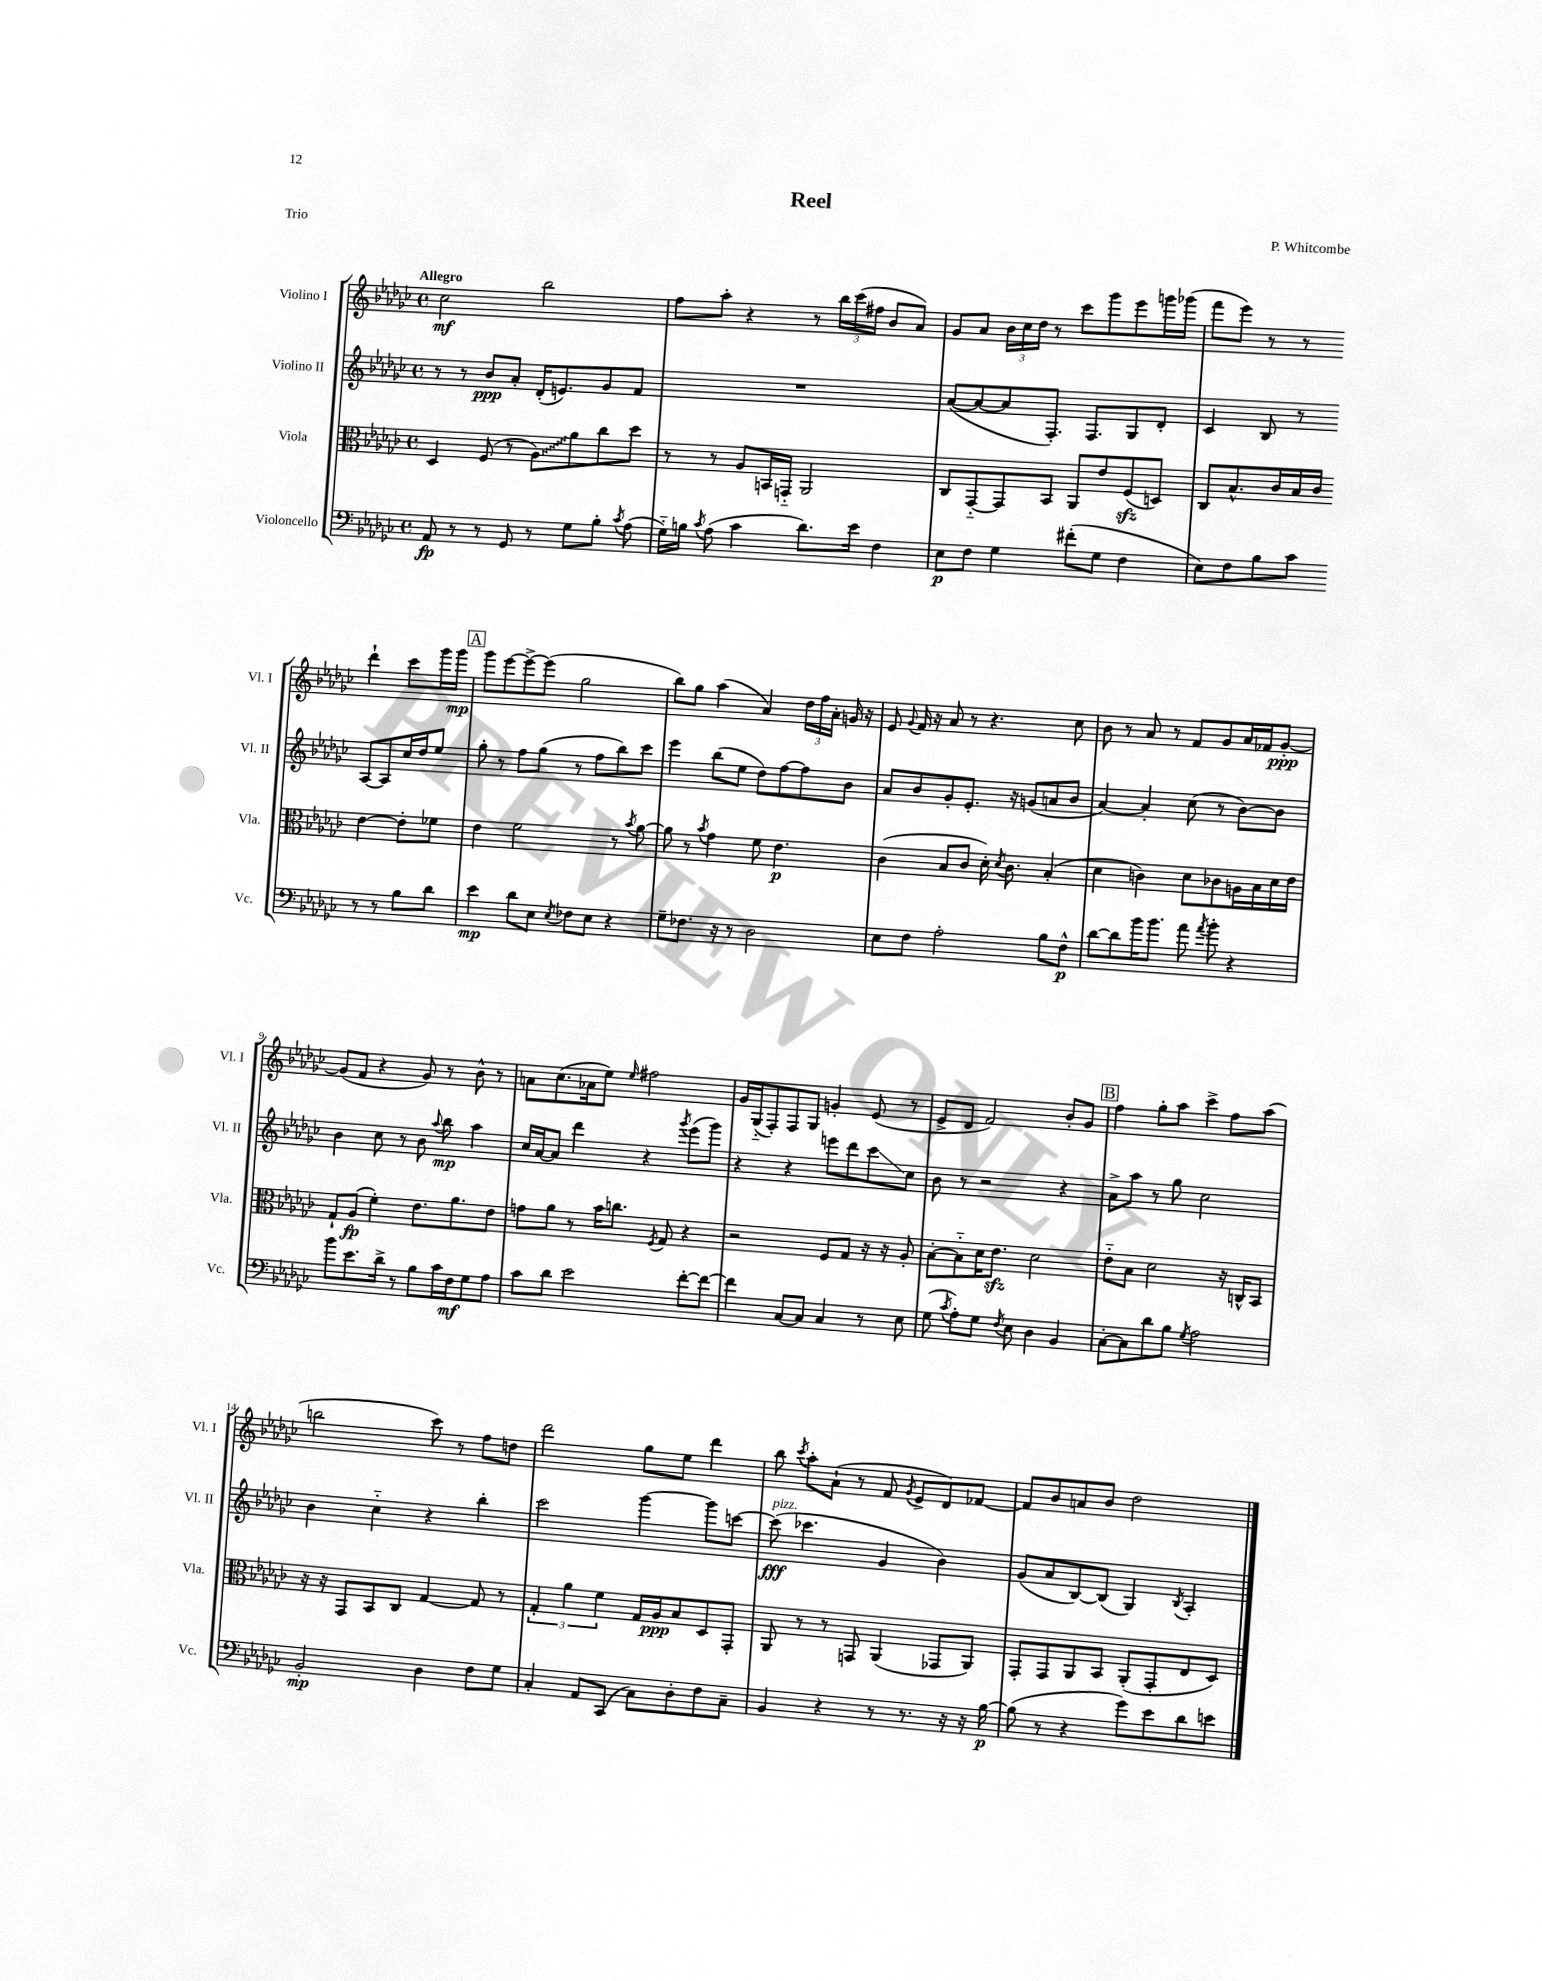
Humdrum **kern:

**kern	**kern	**kern	**kern
*staff4	*staff3	*staff2	*staff1
*clefF4	*clefC3	*clefG2	*clefG2
*k[b-e-a-d-g-c-]	*k[b-e-a-d-g-c-]	*k[b-e-a-d-g-c-]	*k[b-e-a-d-g-c-]
*M4/4	*M4/4	*M4/4	*M4/4
*met(c)	*met(c)	*met(c)	*met(c)
8AA-	4D-	8r	2cc-
8r	.	8r	.
8r	(8F	8b-	.
8GG-	8r	8a-'	.
8r	8A-)	(16d-'	2bb-
.	.	8.e)	.
8G-	8a-	.	.
8B-'	8cc-	8g-	.
8qc-	.	.	.
(8A-	8dd-	8f	.
=	=	=	=
16G-'~)	8r	1r	8ff
16B	.	.	.
8qc-	.	.	.
(8A-	8r	.	8aa-'
4c-	8A-	.	4r
.	16BB	.	.
.	16GG'~	.	.
8.d-)	2AA-	.	8r
.	.	.	24bb-
.	.	.	(24ccc-
16e-	.	.	.
.	.	.	24ff#
4F	.	.	8b-
.	.	.	8a-)
=	=	=	=
8E-	8C-	([8a-	8g-
8F	[8GG-'~	8a-_	8a-
4G-	8GG-]	8a-]	24b-
.	.	.	24cc-
.	.	.	24dd-
.	8BB-	8.F')	8r
(8f#'	8AA-	.	8ccc-
.	.	8.F	.
8G-	8e-	.	8ggg-
4F	(8F	8G-	8eee-
.	8D)	8d-'	16ggg
.	.	.	(16ggg-
=	=	=	=
8E-)	8C-	4c-	8fff
8F	8.B-^^	.	8eee-)
8B-	.	8B-	8r
.	16c-	.	.
8c-	16B-	8r	8r
.	16c-	.	.
8r	[4e-	[8A-	4ddd-`
8r	.	8A-]	.
8B-	8e-']	16cc-	8ccc-
.	.	16dd-	.
8d-	8f-	8ee-	16ggg-
.	.	.	16ggg-
=	=	=	=
4e-	4e-	8gg-'	8ggg-
.	.	8r	[8eee-
8d-	2f	8ff	8eee-^_
8E-	.	(8gg-	(8eee-]
8qE-	.	.	.
8F-	.	8r	2gg-
8E-	.	8ff	.
4r	8r	8bb-)	.
.	8qb-	.	.
.	[8a-	8ccc-	.
=	=	=	=
8G-~	8a-]	4eee-	8bb-)
8.F-	8r	.	8gg-
.	8qb-	.	.
.	4g-	(8bb-	(4aa-
16r	.	.	.
8r	.	8ee-	.
2D-	8f	8dd-)	4a-)
.	4.e-	[8ff	.
.	.	8ff]	24dd-
.	.	.	24ff
.	.	.	24a-'
.	.	8b-	16g
.	.	.	16r
=	=	=	=
8E-	(4c-	8a-	8e-
.	.	.	8qqg-
8F	.	8b-	16f
.	.	.	16r
2A-'	8B-	8g-'	8a-
.	8c-	8.e-'	8r
.	16d-')	.	4.r
.	8qd-	.	.
.	8.c-	16r	.
.	.	(8g	.
8B-	(4B-'	8a	.
8F^^	.	8b-	8cc-
=	=	=	=
[8d-	4d-	[4a-)	8b-
8d-]	.	.	8r
16b-	4c)	4a-']	8a-
8.b-	.	.	.
.	.	.	8r
8a-	8d-	(8cc-	8f
8qa-	.	.	.
8b-'	8c-	8r	8g-
4r	16A	[8b-)	16a-
.	16B-	.	16f-
.	16d-	8b-]	[8g-'
.	16e-	.	.
=	=	=	=
8b-	8G-`	4b-	(8g-]
8.e-	(8A-	.	8f
.	4f')	8cc-	4r
16d-^	.	.	.
8r	.	8r	.
8B-	8.e-	8b-	8g-)
.	.	8qqaa-	.
16c-	.	8bb-	8r
16F	8.a-	.	.
8G-	.	4aa-	8b-^^
8A-	8e-	.	8r
=	=	=	=
8c-	8g	16cc-	8a
.	.	[16a-	.
8d-	8a-	8a-]	(8.cc-
2e-	8r	4ddd-	.
.	.	.	16a-
.	16b-	.	8ee-)
.	8.cc	.	.
.	.	.	16qqee-
.	.	4r	2ff#
.	8qF	.	.
.	8G-	.	.
.	.	8qggg-	.
[8f'	4r	(8eee-	.
8f_	.	8ggg-)	.
=	=	=	=
4f]	2r	4r	16g-
.	.	.	(16G-'~
.	.	.	8F')
[8C-	.	4r	8F
8C-]	.	.	8G-
4C-	8F	8eee	4g'
.	8G-	8ddd-	.
8r	16r	8ccc-	(8e-
.	16r	.	.
8E-	8A-'	8cc-	8r
=	=	=	=
(8G-	[8B-'	8b-	8e-^
8qc-	.	.	.
8A-')	8B-'~]	8r	8d-
8G-	16d-	2r	2f)
.	8.e-	.	.
8qF	.	.	.
8E-	.	.	.
4D-	2d-	.	.
4BB-	.	4r	8b-'
.	.	.	8g-
=	=	=	=
[8C-'	8e-'~	8a-^	4ff
8C-]	8B-	8aa-	.
8d-	2d-	8r	8gg-'
8B-	.	8gg-	8aa-
8qG-	.	.	.
2A-	.	2cc-	4ccc-^
.	16r	.	8ff
.	16C^^	.	.
.	8BB-	.	(8aa-
=	=	=	=
2BB-'	16r	4b-	2bb
.	16r	.	.
.	8GG-	.	.
.	8BB-	4cc-'~	.
.	8C-	.	.
4D-	[4G-	4r	8ccc-)
.	.	.	8r
8F	8G-]	4bb-'	8ff
8G-	8r	.	8dd
=	=	=	=
4C-'	6G-'	2ccc-	2ddd-
.	6a-	.	.
8AA-	.	.	.
.	6f	.	.
(8CC-	.	.	.
8C-)	16G-	[4ggg-	8gg-
.	16A-	.	.
8D-'	8B-	.	8ee-
8F	8D-	8ggg-]	4ddd-
8C-~	8GG-'	[8ccc	.
=	=	=	=
4BB-	8AA-	(8ccc]	8bb-
.	.	.	8qccc-
.	8r	4.ccc-	8aa-'
4r	8r	.	(8a-`
.	8GG	.	8r
8r	(4AA-	4g-	8f
.	.	.	8qg-
8.r	.	.	8e-^
.	8GG-	4b-)	8d-)
16r	.	.	.
16r	8AA-)	.	[8f-
[16B-	.	.	.
=	=	=	=
(8B-]	8GG-'	(8g-	8f-]
8r	8GG-	8a-	8b-
4r	8AA-	[8B-)	8a
.	8BB-	(8B-]	8b-
8g-)	(8AA-'	4G-)	2dd-
8e-	8GG-'	.	.
.	.	8qB-	.
8d-	8E-	4A-'	.
8e	8D-)	.	.
==	==	==	==
*-	*-	*-	*-
